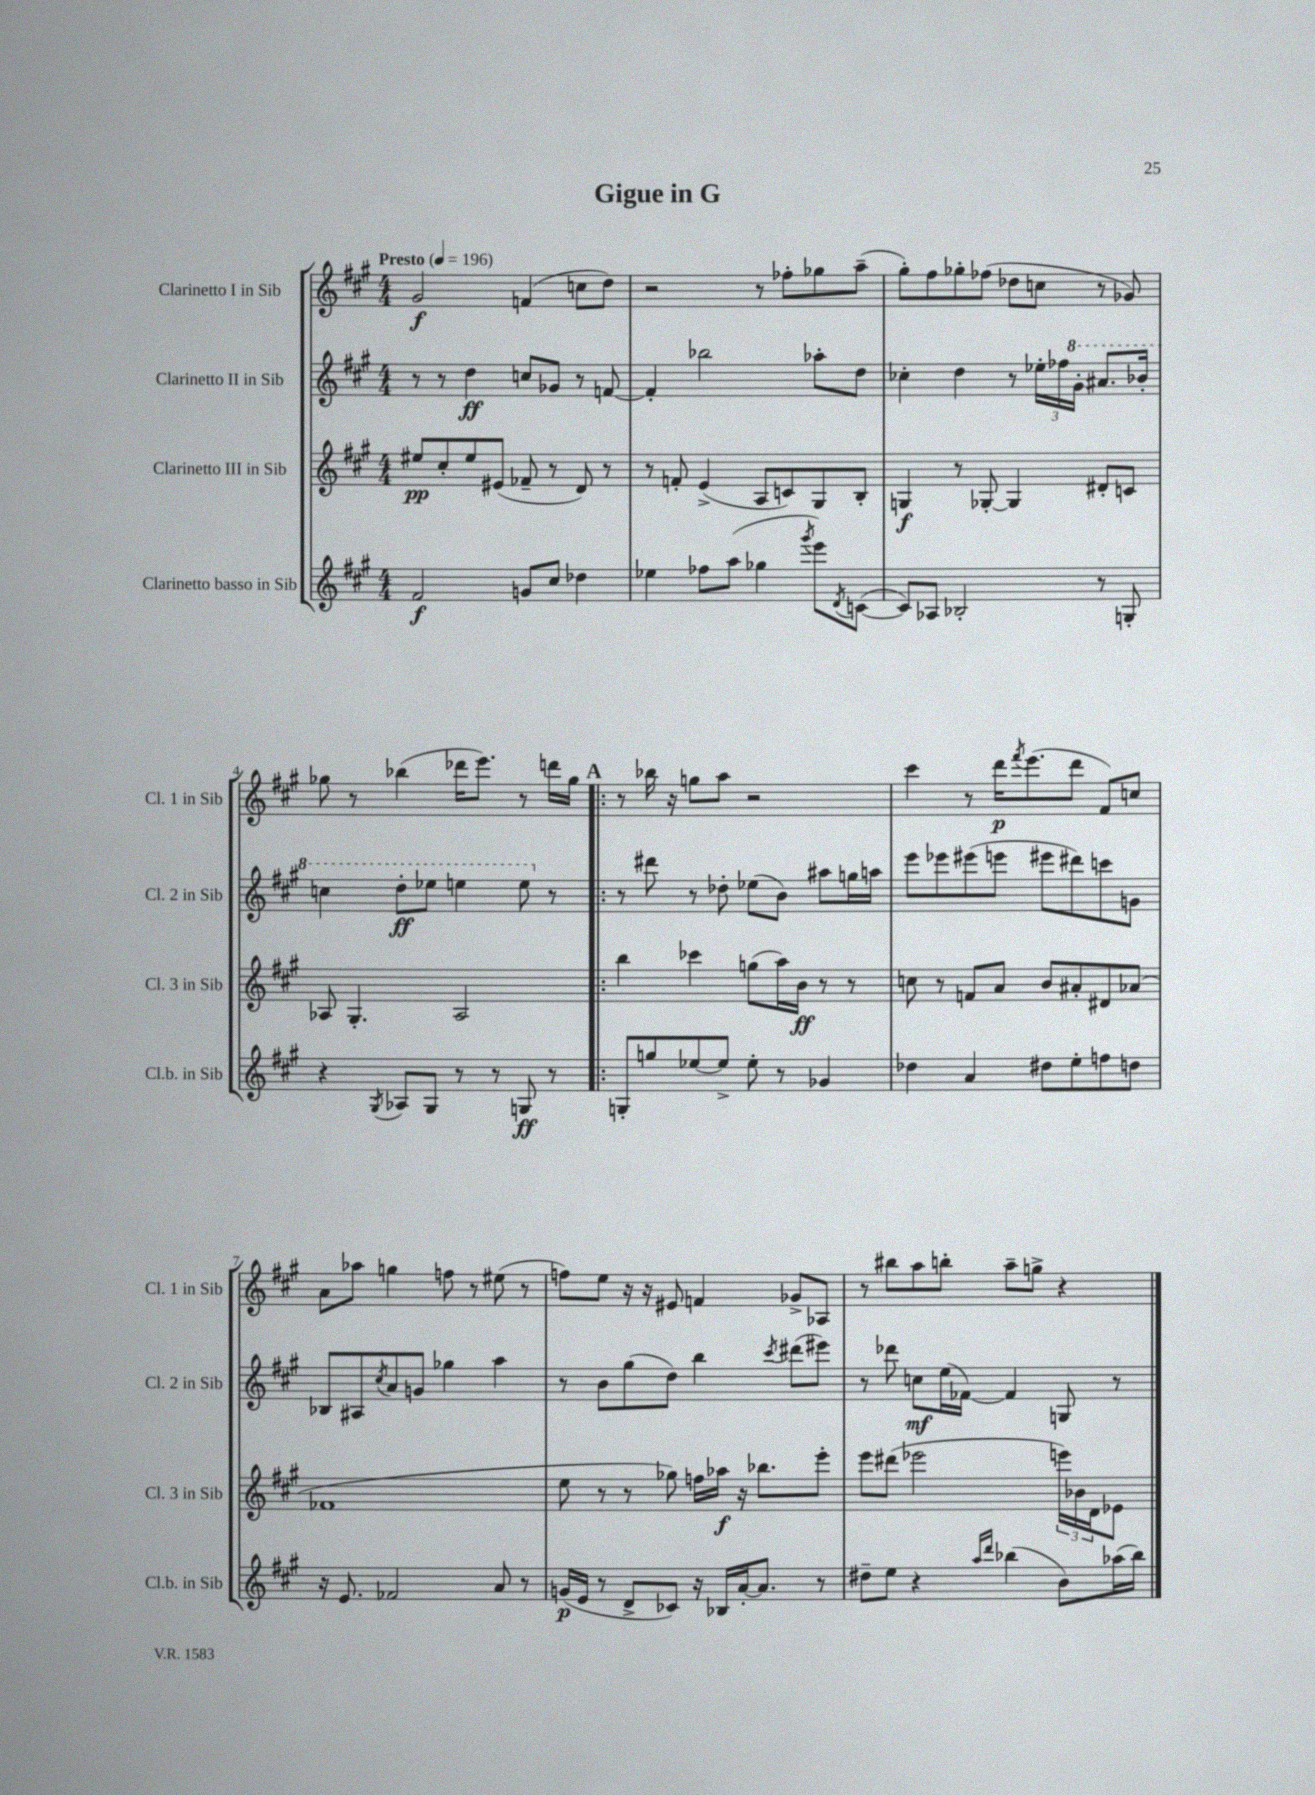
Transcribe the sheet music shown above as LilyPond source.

\header { title = "Gigue in G" }
<<
\new StaffGroup <<
\new Staff = "s0" \with { instrumentName = "Clarinetto I in Sib" shortInstrumentName = "Cl. 1 in Sib" } {
    \clef treble \key a \major \numericTimeSignature \time 4/4 \tempo "Presto" 4 = 196
    gis'2\f f'4( c''8 d''8) |
    r2 r8 fes''8-. ges''8 a''8--( |
    gis''8-.) fis''8 ges''8-. fes''8( des''8 c''8 r8 ges'8) |
    ges''8 r8 bes''4( des'''16 e'''8.) r8 d'''16 ges''16 |
    \mark \markup { \bold "A" } \bar ".|:" r8 bes''16 r16 g''8 a''8 r2 |
    cis'''4 r8 d'''16\p \acciaccatura { fis'''8 } e'''8.( d'''8 fis'8) c''8 |
    a'8 aes''8 g''4 f''8 r8 eis''8( r8 |
    f''8) e''8 r16 r16 eis'8 f'4 ges'8-> aes8 |
    r8 bis''8 a''8 b''8-. a''8-- g''8-> r4 \bar "|." |
}
\new Staff = "s1" \with { instrumentName = "Clarinetto II in Sib" shortInstrumentName = "Cl. 2 in Sib" } {
    \clef treble \key a \major \numericTimeSignature \time 4/4
    r8 r8 d''4\ff c''8 ges'8 r8 f'8~ |
    f'4-. bes''2 aes''8-. d''8 |
    ces''4-. d''4 r8 \tuplet 3/2 { ees''16-. fes''16 \ottava #1 gis''16-. } ais''8. bes''16-. |
    c'''4 d'''8-.\ff ees'''8 e'''4 e'''8 \ottava #0 r8 |
    \mark \markup { \bold "A" } \bar ".|:" r8 dis'''8 r8 des''8-. ees''8( b'8) ais''8 g''16 a''16 |
    e'''8 ees'''8 eis'''8( e'''8 eis'''8 dis'''8) c'''8 g'8 |
    bes8 ais8 \acciaccatura { cis''8 } a'8 g'8 ges''4 a''4 |
    r8 b'8 gis''8( d''8) b''4 \acciaccatura { cis'''8 } dis'''8( eis'''8) |
    r8 des'''8 c''8\mf e''16( fes'16~) fes'4 g8 r8 \bar "|." |
}
\new Staff = "s2" \with { instrumentName = "Clarinetto III in Sib" shortInstrumentName = "Cl. 3 in Sib" } {
    \clef treble \key a \major \numericTimeSignature \time 4/4
    eis''8\pp cis''8-. eis''8 eis'8( fes'8-- r8 d'8) r8 |
    r8 f'8-. e'4->( a8 c'8) gis8 b8-. |
    g4\f r8 ges8~-. ges4 dis'8-. c'8 |
    aes8 gis4.-. aes2 |
    \mark \markup { \bold "A" } \bar ".|:" b''4 ces'''4 g''8( a''16) b'16\ff r8 r8 |
    c''8 r8 f'8 a'8 b'8 ais'8-. dis'8 aes'8( |
    fes'1 |
    e''8 r8 r8 ges''8) f''16 aes''16\f r16 bes''8. e'''8-. |
    e'''8 dis'''8( ees'''2 \tuplet 3/2 { e'''16) bes'16 d'16 } ees'8 \bar "|." |
}
\new Staff = "s3" \with { instrumentName = "Clarinetto basso in Sib" shortInstrumentName = "Cl.b. in Sib" } {
    \clef treble \key a \major \numericTimeSignature \time 4/4
    fis'2\f g'8 cis''8 des''4 |
    ees''4 fes''8 a''8( ges''4 \acciaccatura { gis'''8 } e'''8) \acciaccatura { d'8 } c'8~( |
    c'8) aes8 bes2-. r8 g8-. |
    r4 \acciaccatura { gis8 } aes8 gis8 r8 r8 g8\ff r8 |
    \mark \markup { \bold "A" } \bar ".|:" g8-. g''8 ees''8~ ees''8-> ees''8-. r8 ges'4 |
    des''4 a'4 dis''8 e''8-. f''8 d''8 |
    r16 e'8. fes'2 a'8 r8 |
    g'16\p( e'16 r8 d'8-> ces'8) r16 bes16 a'16~-. a'8. r8 |
    dis''8-- e''8 r4 \grace { a''16 d'''16 } bes''4( b'8) aes''16( bes''16) \bar "|." |
}
>>
>>
